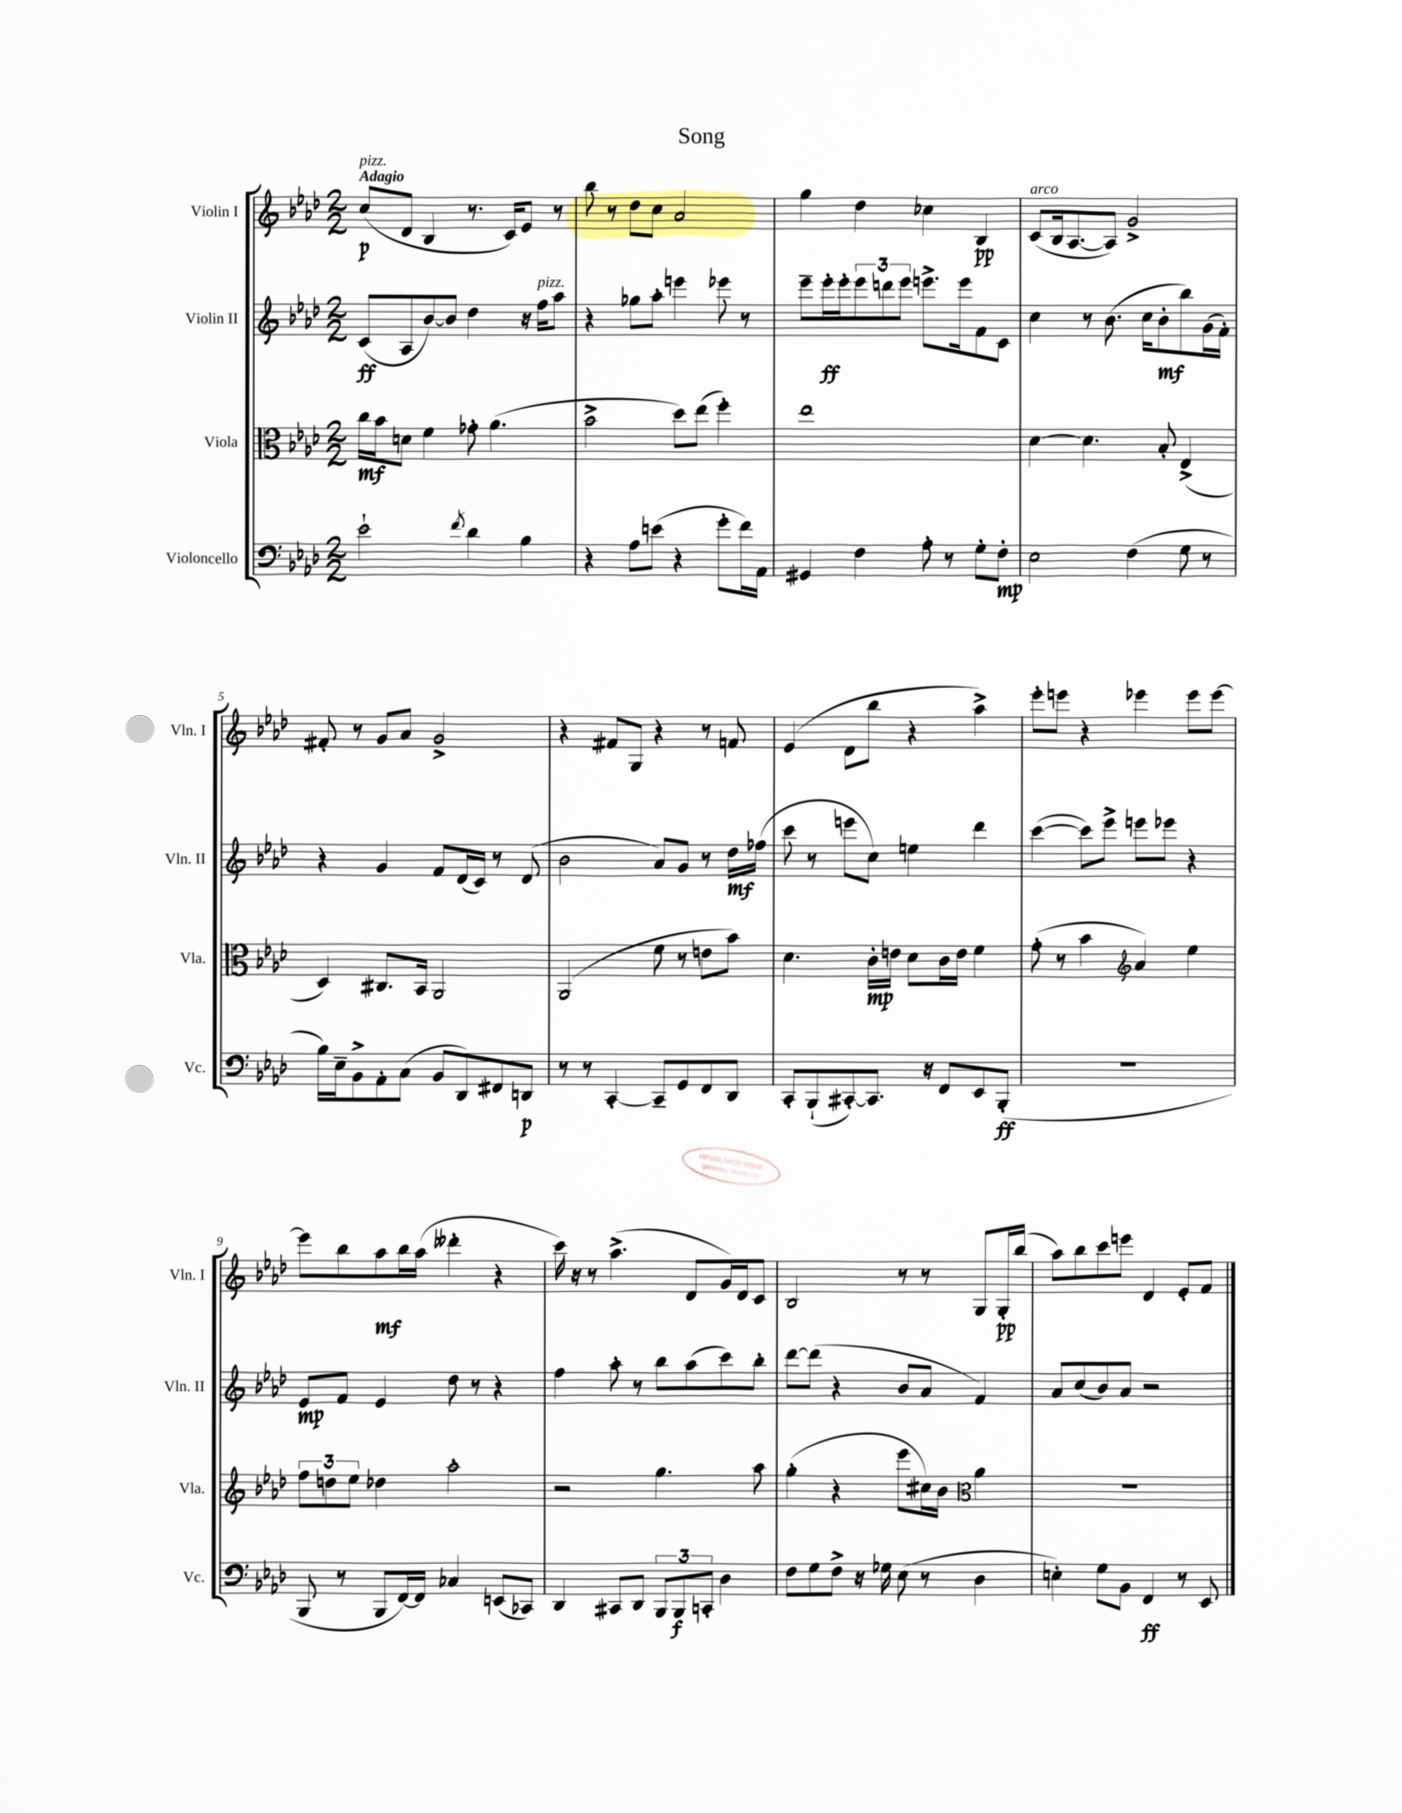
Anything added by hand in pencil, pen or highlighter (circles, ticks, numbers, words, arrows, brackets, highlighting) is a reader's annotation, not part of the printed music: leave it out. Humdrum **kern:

**kern	**kern	**kern	**kern
*staff4	*staff3	*staff2	*staff1
*clefF4	*clefC3	*clefG2	*clefG2
*k[b-e-a-d-]	*k[b-e-a-d-]	*k[b-e-a-d-]	*k[b-e-a-d-]
*M2/2	*M2/2	*M2/2	*M2/2
2e-`	16cc	(8c	(8cc
.	16b-	.	.
.	8d	8A-	8d-
.	4f	[8b-)	4B-
.	.	8b-]	.
8qf	.	.	.
4d-	8g-'	4dd-	8.r
.	(4.a-	.	.
.	.	.	16c)
4B-	.	16r	8e-
.	.	16ff	.
.	.	8aa-	8r
=	=	=	=
4r	2b-^	4r	8bb-
.	.	.	8r
8A-	.	8gg-	8dd-
(8e	.	8aa-'	8cc
4r	8dd-)	4eee	2a-
.	(8ee-	.	.
8g'	4ff')	8eee-	.
16f)	.	8r	.
16AA-	.	.	.
=	=	=	=
4GG#	1ee-	8eee-~	4gg
.	.	16eee-'	.
.	.	16eee-'	.
4F	.	12eee-	4dd-
.	.	12ddd	.
.	.	12eee-	.
8A-'	.	8.eee^	4cc-
8r	.	.	.
.	.	16eee	.
8G'	.	8f	4B-
8F'	.	8c	.
=	=	=	=
2E-	[4d-	4cc	(8c
.	.	.	16B-
.	.	.	[8.A-
.	4.d-]	8r	.
.	.	(8.b-	8A-])
(4F	.	.	2g^
.	.	16cc	.
.	8B-'	8b-'	.
8G	(4E-^	8bb-)	.
8r	.	(16g	.
.	.	16f')	.
=	=	=	=
16B-)	4D-)	4r	8f#'
16E-~	.	.	.
8BB-^	.	.	8r
8AA-'	8.C#	4g	8g
(8C	.	.	8a-
.	16BB-	.	.
8BB-	2AA-	8f	2g^
8DD-)	.	(16d-	.
.	.	16c)	.
8FF#	.	8r	.
8DD	.	(8d-	.
=	=	=	=
8r	(2AA-	2b-	4r
8r	.	.	.
[4CC'	.	.	8f#
.	.	.	8G
8CC~]	8f	8a-)	4r
8GG	8r	8g	.
8FF	8e	8r	8r
8DD-	8b-)	16dd-	8f
.	.	(16ff-	.
=	=	=	=
8CC'	4.d-	8ccc	(4e-
(8BBB-`	.	8r	.
[8CC#')	.	8eee	8d-
8.CC#]	16c'	8cc)	8bb-
.	16e	.	.
.	8d-	4ee	4r
16r	.	.	.
8FF	16c	.	.
.	16e	.	.
8EE-	4f	4ddd-	4aa-^)
(8BBB-'	.	.	.
=	=	=	=
1r	(8g'	([4ccc	8eee-'
.	8r	.	8eee
.	4b-	8ccc])	4r
.	.	8eee-^	.
*	*clefG2	*	*
.	4a-)	8eee	4eee-
.	.	8eee-	.
.	4ee-	4r	8eee-
.	.	.	[8eee-
=	=	=	=
8BBB-	12ff	8e-	8eee-]
.	12dd	.	.
8r	.	8f	8bb-
.	12ee-	.	.
8BBB-	4dd-	4e-	8aa-
[16FF)	.	.	16bb-
16FF]	.	.	(16aa-
4C-	2aa-'	8dd-	4ddd--'
.	.	8r	.
(8EE	.	4r	4r
8CC-)	.	.	.
=	=	=	=
4DD-	2r	4ff	16ccc)
.	.	.	16r
.	.	.	8r
8CC#	.	8aa-'	(4.aa-^
8DD-	.	8r	.
12BBB-	4.gg	8bb-	.
12BBB-	.	.	.
.	.	(8aa-	8d-
12CC'	.	.	.
4D-	.	8ccc)	16g)
.	.	.	16d-
.	8aa-	8bb-'	8c
=	=	=	=
8F	(4gg'	[8ddd-	2B-
8G	.	(8ddd-]	.
8F^	4r	4r	.
16r	.	.	.
16G-	.	.	.
(8E-	8eee-	8b-	8r
8r	16cc#)	8a-	8r
.	16b-	.	.
*	*clefC3	*	*
4D-	4a-	4f)	8G
.	.	.	16G'
.	.	.	(16bb-
=	=	=	=
4E')	1r	8a-	8aa-)
.	.	(8cc	8bb-
8G	.	8b-)	8ccc
8BB-	.	8a-	8eee
4FF	.	2r	4d-
8r	.	.	8e-'
8EE-	.	.	8f
==	==	==	==
*-	*-	*-	*-
